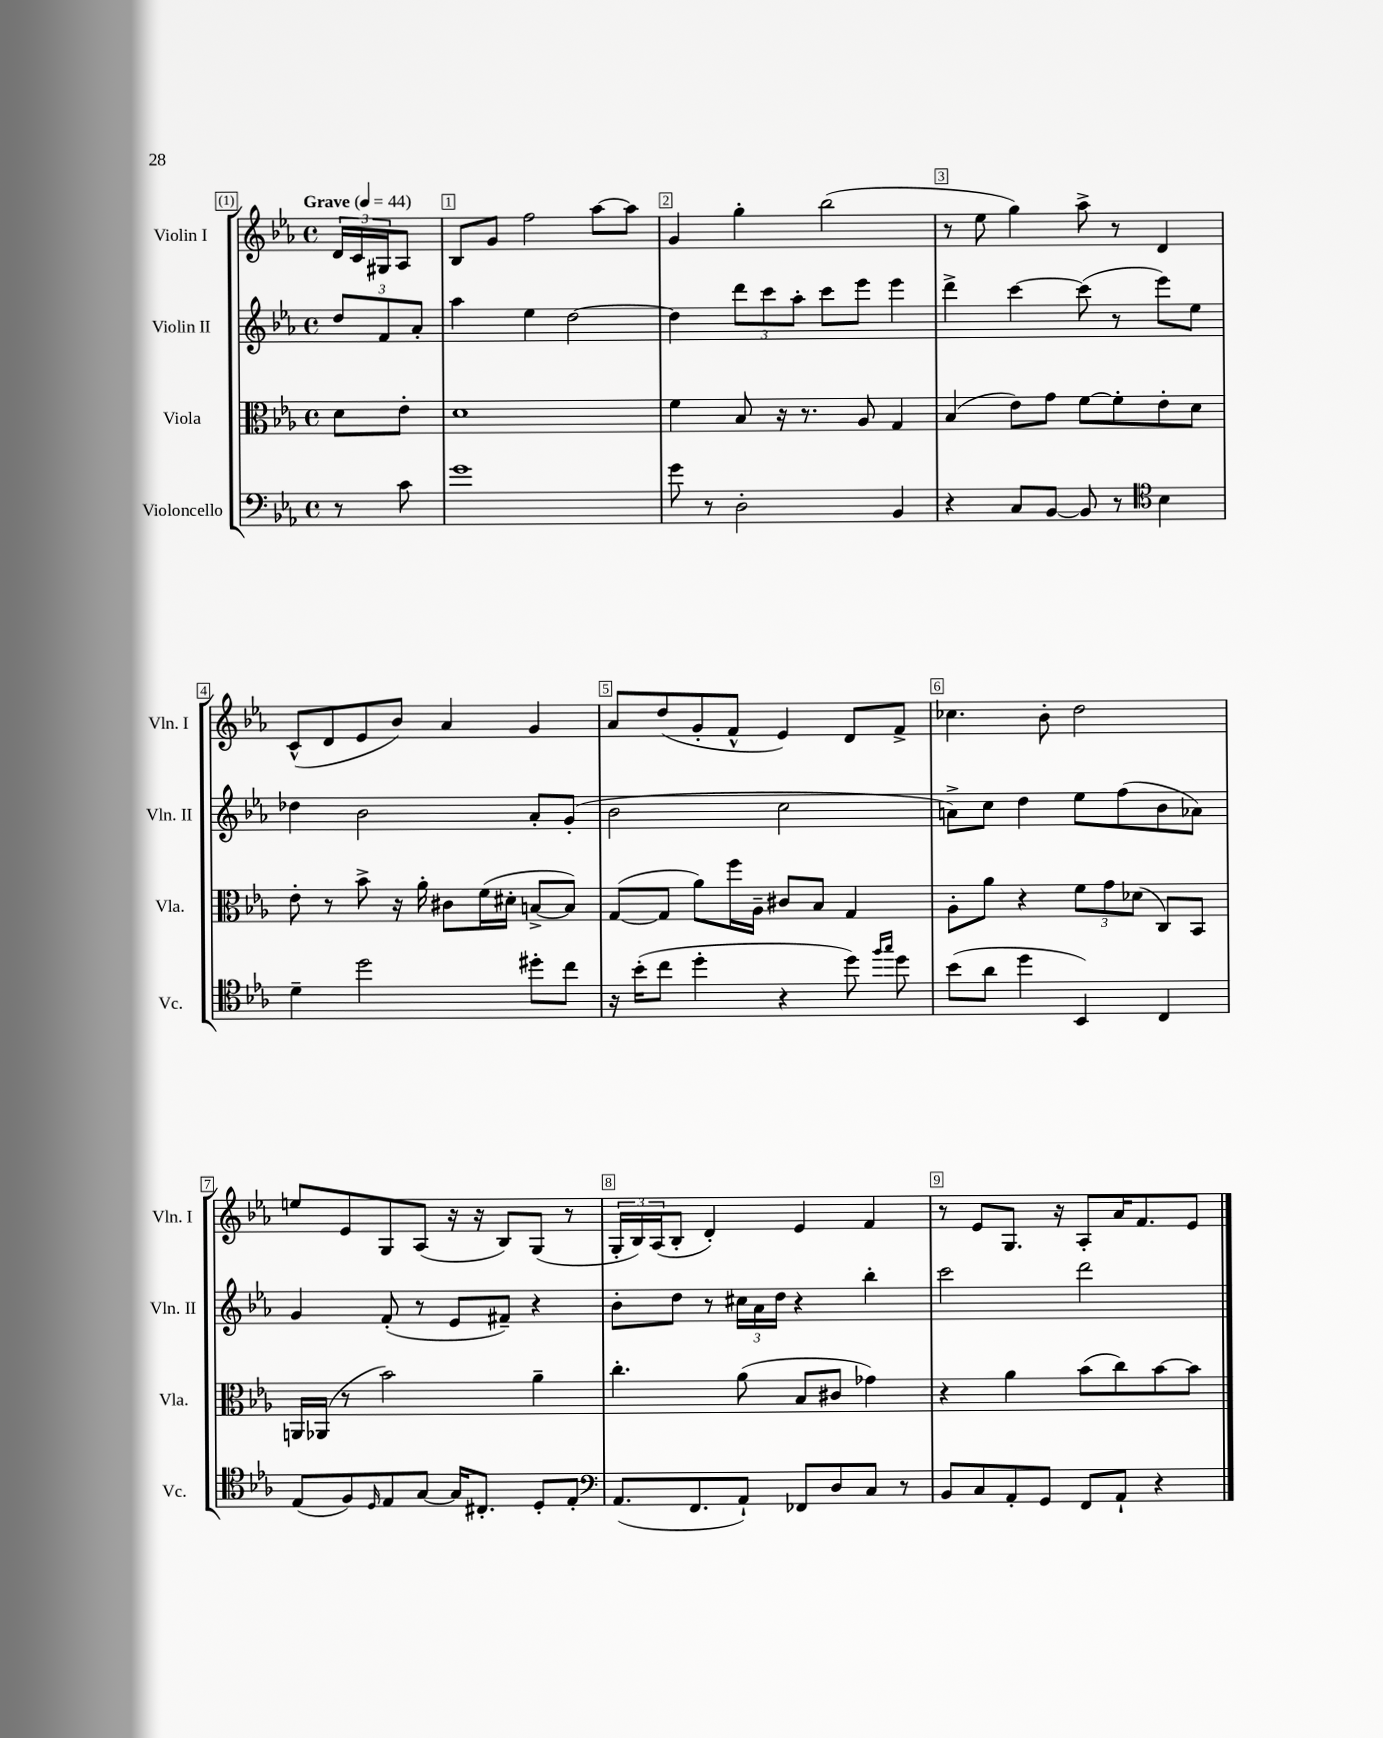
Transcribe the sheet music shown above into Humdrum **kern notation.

**kern	**kern	**kern	**kern
*staff4	*staff3	*staff2	*staff1
*clefF4	*clefC3	*clefG2	*clefG2
*k[b-e-a-]	*k[b-e-a-]	*k[b-e-a-]	*k[b-e-a-]
*M4/4	*M4/4	*M4/4	*M4/4
*met(c)	*met(c)	*met(c)	*met(c)
*MM44	*MM44	*MM44	*MM44
8r	8d\L	12dd/L	24d/LL
.	.	.	24c/
.	.	12f/	24G#/J
8c\	8e-'\J	.	8A-/J
.	.	12a-'/J	.
=	=	=	=
1g	1d	4aa-\	8B-/L
.	.	.	8g/J
.	.	4ee-\	2ff\
.	.	[2dd\	.
.	.	.	[8aa-\L
.	.	.	8aa-\]J
=	=	=	=
8g\	4f\	4dd\]	4g/
8r	.	.	.
2D'\	8B-/	12ddd\L	4gg'\
.	.	12ccc\	.
.	16r	.	.
.	.	12aa-'\J	.
.	8.r	.	.
.	.	8ccc\L	(2bb-\
.	8A-/	8eee-\J	.
4BB-/	4G/	4eee-\	.
=	=	=	=
4r	(4B-/	4ddd^\	8r
.	.	.	8ee-\
8C/L	8e-\L)	[4ccc\	4gg\)
[8BB-/J	8g\J	.	.
8BB-/]	[8f\L	(8ccc\]	8aa-^\
8r	8f'\]	8r	8r
*clefC4	*	*	*
4B-\	8e-'\	8eee-\L)	4d/
.	8d\J	8ee-\J	.
=	=	=	=
4d~\	8e-'\	4dd-\	(8c^^/L
.	8r	.	8d/
2dd\	8b-^\	2b-\	8e-/
.	16r	.	8b-/J)
.	16a-'\	.	.
.	8c#\L	.	4a-/
.	(16f\L	.	.
.	16d#'\JJ	.	.
8dd#'\L	[8B^/L	8a-'/L	4g/
8cc\J	8B/]J)	(8g'/J	.
=	=	=	=
16r	([8G/L	2b-\	8a-/L
(16b-'\LK	.	.	.
8cc\J	8G/]J	.	(8dd/
4dd'\	8a-\L)	.	8g'/
.	16ff\L	.	8f^^/J
.	16A-~\JJ	.	.
4r	8c#/L	2cc\	4e-/)
.	8B-/J	.	.
8dd\)	4G/	.	8d/L
16qqff/LL	.	.	.
16qqgg/JJ	.	.	.
8dd\	.	.	8f^/J
=	=	=	=
(8b-\L	8A-'\L	8a^\L)	4.cc-\
8a-\J	8a-\J	8cc\J	.
4dd\	4r	4dd\	.
.	.	.	8b-'\
4BB-/)	12f\L	8ee-\L	2dd\
.	12g\	.	.
.	.	(8ff\	.
.	(12d-\J	.	.
4C/	8C/L)	8b-\	.
.	8BB-/J	8a-\J)	.
=	=	=	=
(8E-/L	16AA/LL	4g/	8ee/L
.	(16AA-/JJ	.	.
8F/)	8r	.	8e-/
16qqD/	.	.	.
8E-/	2b-\)	(8f'/	8G/
[8G/J	.	8r	(8A-/J
16G/]LK	.	8e-/L	16r
8.C#'/J	.	.	16r
.	.	8f#~/J)	8B-/L)
8D'/L	4a-~\	4r	(8G/J
8E-'/J	.	.	8r
=	=	=	=
*clefF4	*	*	*
(8.AA-/L	4.cc'\	8b-'\L	24G'/LL
.	.	.	24B-/)
.	.	.	(24A-/J
.	.	8dd\J	8B-'/J
8.FF/	.	.	.
.	.	8r	4d'/)
8AA-`/J)	(8a-\	24cc#\LL	.
.	.	24a-\	.
.	.	24dd\JJ	.
8FF-/L	8B-/L	4r	4e-/
8D/	8c#/J	.	.
8C/J	4g-\)	4bb-'\	4f/
8r	.	.	.
=	=	=	=
8BB-/L	4r	2ccc\	8r
8C/	.	.	8e-/L
8AA-'/	4a-\	.	8.G/J
8GG/J	.	.	.
.	.	.	16r
8FF/L	(8b-\L	2ddd\	8A-'/L
8AA-`/J	8cc\)	.	16a-/K
.	.	.	8.f/
4r	[8b-\	.	.
.	8b-\]J	.	8e-/J
==	==	==	==
*-	*-	*-	*-
